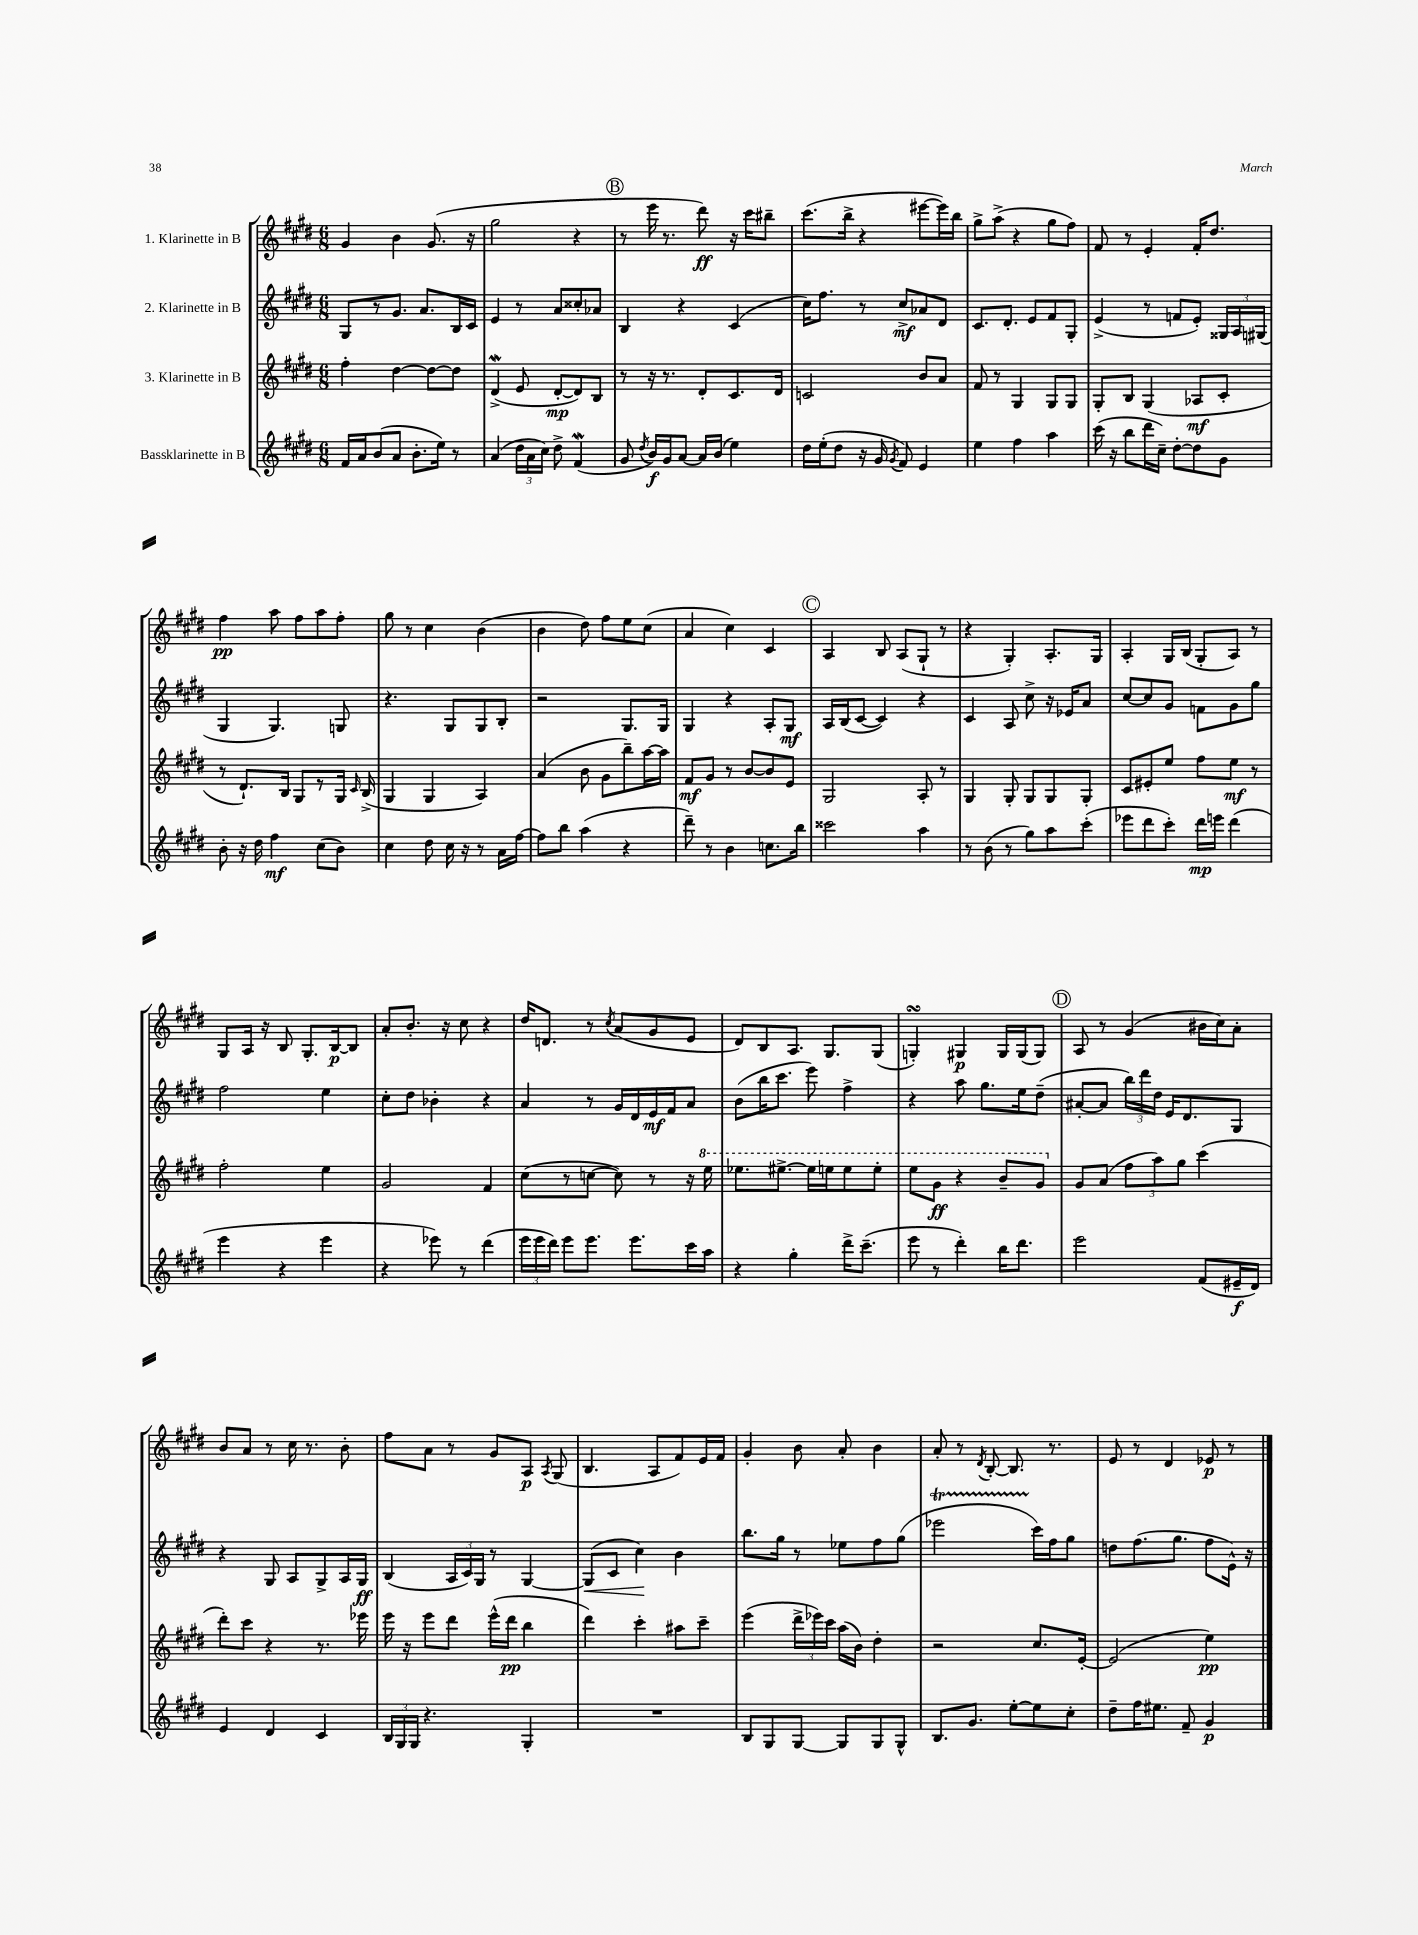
<<
\new StaffGroup <<
\new Staff = "s0" \with { instrumentName = "1. Klarinette in B" } {
    \clef treble \key e \major \numericTimeSignature \time 6/8
    \autoBeamOff gis'4 b'4 gis'8.( r16 |
    gis''2 r4 |
    \mark \markup { \circle "B" } r8 e'''16 r8. dis'''8\ff) r16 cis'''16[ bis''8]-- |
    cis'''8.[( b''16]-> r4 eis'''8[~ eis'''16) b''16] |
    gis''8[-> a''8]->( r4 gis''8[ fis''8]) |
    fis'8 r8 e'4-. fis'16[-. dis''8.] |
    fis''4\pp a''8 fis''8[ a''8 fis''8]-. |
    gis''8 r8 cis''4 b'4( |
    b'4 dis''8) fis''8[ e''8 cis''8]( |
    a'4 cis''4) cis'4 |
    \mark \markup { \circle "C" } a4 b8 a8[( gis8]-! r8 |
    r4 gis4-.) a8.[-. gis16] |
    a4-. gis16[ b16]( gis8[-. a8]) r8 |
    gis8[ a16] r16 b8 gis8.[-. b16~\p b8] |
    a'8[-. b'8.]-. r16 cis''8 r4 |
    dis''16[ d'8.] r8 \acciaccatura { cis''8 } a'8[( gis'8 e'8] |
    dis'8[) b8 a8.] gis8.[ gis8]( |
    g4-.\turn) gis4\p gis16[ gis16( gis8]) |
    \mark \markup { \circle "D" } a8 r8 gis'4( bis'16[ cis''16) a'8]-. |
    b'8[ a'8] r8 cis''16 r8. b'8-. |
    fis''8[ a'8] r8 gis'8[ a8]\p \acciaccatura { a8 } gis8( |
    b4. a8[ fis'8) e'16 fis'16] |
    gis'4-. b'8 a'8-. b'4 |
    a'8-. r8 \acciaccatura { dis'8 } b8~-. b8. r8. |
    e'8 r8 dis'4 ees'8\p r8 \bar "|." |
}
\new Staff = "s1" \with { instrumentName = "2. Klarinette in B" } {
    \clef treble \key e \major \numericTimeSignature \time 6/8
    \autoBeamOff gis8[ r8 gis'8.] a'8.[ b16 cis'16] |
    e'4 r8 a'8[ cisis''8-. aes'8] |
    \mark \markup { \circle "B" } b4 r4 cis'4( |
    cis''16[) fis''8.] r8 cis''8[->\mf aes'8 dis'8] |
    cis'8.[ dis'8.]-. e'8[ fis'8 gis8]-. |
    e'4->( r8 f'8[ e'8]-.) \tuplet 3/2 { gisis16[ a16 gis16]( } |
    gis4 gis4.) g8 |
    r4. gis8[ gis8 b8]-. |
    r2 gis8.[ gis16] |
    gis4 r4 a8[-. gis8]\mf |
    \mark \markup { \circle "C" } a16[ b16( cis'8]~ cis'4) r4 |
    cis'4 a8 cis''8-> r16 ees'16[ a'8] |
    cis''8[~ cis''8 gis'8] f'8[ gis'8 gis''8] |
    fis''2 e''4 |
    cis''8[-. dis''8] bes'4-. r4 |
    a'4 r8 gis'16[ dis'16 e'16\mf fis'16 a'8] |
    b'8[( b''16 cis'''8.] e'''8) fis''4-> |
    r4 a''8 gis''8.[ e''16 dis''8]--( |
    \mark \markup { \circle "D" } ais'8[~-. ais'8] \tuplet 3/2 { b''16[) dis'''16 dis''16] } e'16[ dis'8. gis8] |
    r4 gis8 a8[ gis8-> a16 gis16]\ff |
    b4( \tuplet 3/2 { a16[ cis'16) gis16] } r8 gis4~ |
    gis8[\<( cis'8] cis''4\!) b'4 |
    b''8.[ gis''16] r8 ees''8[ fis''8 gis''8]( |
    ees'''2\startTrillSpan cis'''16[\stopTrillSpan) fis''16 gis''8] |
    d''8[ fis''8.( gis''8.] fis''8[ e'16]-^) r16 \bar "|." |
}
\new Staff = "s2" \with { instrumentName = "3. Klarinette in B" } {
    \clef treble \key e \major \numericTimeSignature \time 6/8
    \autoBeamOff fis''4-. dis''4~ dis''8[~ dis''8] |
    dis'4->\mordent( e'8 dis'8[~-.\mp dis'8) b8] |
    \mark \markup { \circle "B" } r8 r16 r8. dis'8[-. cis'8. dis'16] |
    c'2 b'8[ a'8] |
    fis'8 r8 gis4 gis8[ gis8] |
    gis8[-. b8] gis4( aes8[\mf cis'8]-. |
    r8 dis'8.[-!) b16] gis8[ r8 gis16] \grace { cis'16 } b16->( |
    gis4 gis4 a4) |
    a'4( b'8 gis'8[ b''8--) a''16~ a''16] |
    fis'8[\mf gis'8] r8 b'8[~ b'8 e'8] |
    \mark \markup { \circle "C" } gis2 a8-. r8 |
    gis4 gis8-. gis8[ gis8 gis8]-. |
    cis'8[ eis'8-. e''8] fis''8[ e''8]\mf r8 |
    fis''2-. e''4 |
    gis'2 fis'4 |
    cis''8[( r8 c''8]~ c''8) r8 r16 \ottava #1 e'''16 |
    ees'''8.[ eis'''8.]~-> eis'''16[ e'''16 e'''8 e'''8]-. |
    e'''8[ gis''8]\ff r4 b''8[-- gis''8] \ottava #0 |
    \mark \markup { \circle "D" } gis'8[ a'8]( \tuplet 3/2 { fis''8[ a''8) gis''8] } cis'''4( |
    dis'''8[-.) cis'''8] r4 r8. ees'''16 |
    e'''16 r16 e'''8[ dis'''8] e'''16[-^( dis'''16]\pp b''4 |
    dis'''4) cis'''4-. ais''8[ cis'''8]-- |
    e'''4( \tuplet 3/2 { dis'''16[-> ees'''16) cis'''16] } a''16[( b'16]) dis''4-. |
    r2 cis''8.[ e'16]~-. |
    e'2( e''4\pp) \bar "|." |
}
\new Staff = "s3" \with { instrumentName = "Bassklarinette in B" } {
    \clef treble \key e \major \numericTimeSignature \time 6/8
    \autoBeamOff fis'16[ a'16 b'8( a'8] b'8.[-. e''16]) r8 |
    a'4( \tuplet 3/2 { dis''16[ a'16 cis''16]) } dis''8-> fis'4\mordent( |
    \mark \markup { \circle "B" } gis'8 \acciaccatura { dis''8 } b'16[\f) gis'16 a'8]~ a'16[ b'16]( e''4) |
    dis''16[ e''16-.( dis''8] r16 gis'16 \acciaccatura { gis'8 } fis'8) e'4 |
    e''4 fis''4 a''4 |
    cis'''16( r16 b''8[ dis'''16 cis''16]--) dis''8[~-. dis''8 gis'8] |
    b'8-. r16 dis''16 fis''4\mf cis''8[( b'8]) |
    cis''4 dis''8 cis''16 r16 r8 a'16[ fis''16]~ |
    fis''8[ b''8] a''4( r4 |
    dis'''8--) r8 b'4 c''8.[ b''16] |
    \mark \markup { \circle "C" } cisis'''2 a''4 |
    r8 b'8( r8 gis''8[) a''8 cis'''8]-.( |
    ees'''8[ dis'''8 cis'''8]-.) dis'''16[\mp e'''16] dis'''4( |
    e'''4 r4 e'''4 |
    r4 ees'''8) r8 dis'''4( |
    \tuplet 3/2 { e'''16[ e'''16 dis'''16]) } e'''8[ e'''8.] e'''8.[ cis'''16 a''16] |
    r4 gis''4-. dis'''16[-> cis'''8.]--( |
    e'''8 r8 dis'''4-.) b''16[ dis'''8.] |
    \mark \markup { \circle "D" } e'''2 fis'8[( eis'16--\f dis'16]) |
    e'4 dis'4 cis'4 |
    \tuplet 3/2 { b16[ gis16 gis16] } r4. gis4-. |
    R2. |
    b8[ gis8 gis8]~ gis8[ gis8 gis8]-^ |
    b8.[ gis'8.] e''8[~-. e''8 cis''8]-. |
    dis''8[-- fis''16 eis''8.] fis'8-- gis'4\p \bar "|." |
}
>>
>>
\layout { \context { \Score \remove "Bar_number_engraver" } }
